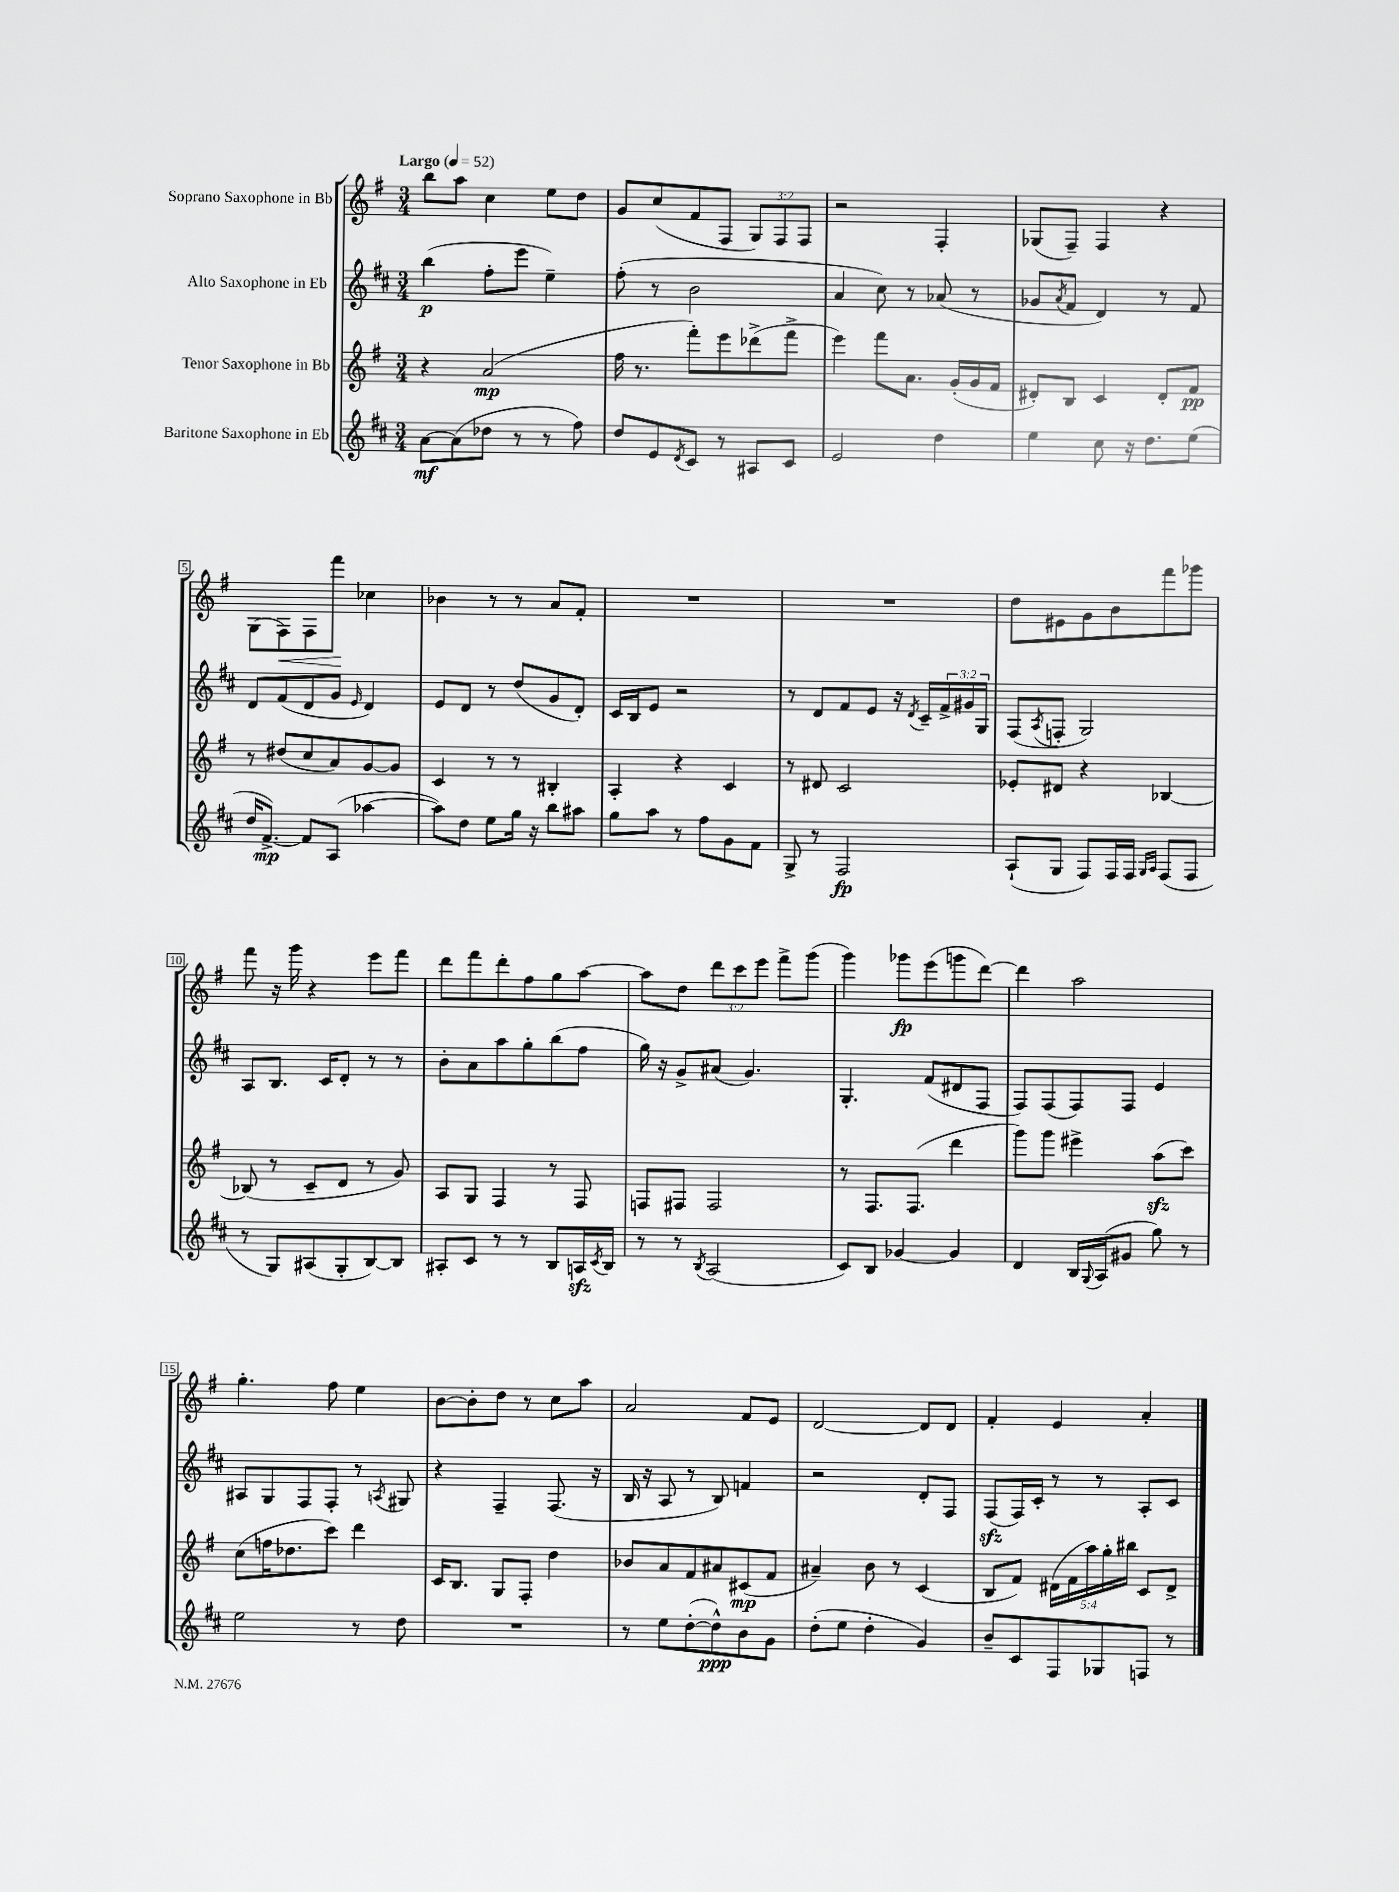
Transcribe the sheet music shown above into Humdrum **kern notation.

**kern	**kern	**kern	**kern
*staff4	*staff3	*staff2	*staff1
*clefG2	*clefG2	*clefG2	*clefG2
*k[f#c#]	*k[f#]	*k[f#c#]	*k[f#]
*M3/4	*M3/4	*M3/4	*M3/4
*MM52	*MM52	*MM52	*MM52
[8a	4r	(4bb	8bb
(8a]	.	.	8aa
8dd-	(2a	8ff#'	4cc
8r	.	8eee	.
8r	.	4ee~)	8ee
8ff#)	.	.	8dd
=	=	=	=
8dd	16ff#	(8ff#'	8g
.	8.r	.	.
8e	.	8r	(8cc
8qd	.	.	.
8c#	8fff#')	2b	8f#
8r	8eee	.	8F#
8A#	(8ddd-^	.	12G)
.	.	.	12F#
8c#	8fff#^	.	.
.	.	.	12F#
=	=	=	=
2e	4eee)	4a	2r
.	8fff#	8cc#)	.
.	8.a	8r	.
4dd	.	(8a-	4F#'
.	(16g'	.	.
.	16g	8r	.
.	16f#	.	.
=	=	=	=
4ee	8d#')	8g-	(8G-
.	.	8qa	.
.	8B	8f#	8F#~)
8cc#	4c	4d)	4F#
16r	.	.	.
8.dd	.	.	.
.	8d#'	8r	4r
(8ee	8f#	8f#	.
=	=	=	=
16dd	8r	8d	(8G
[8.f#^)	.	.	.
.	(8dd#	(8f#	8F#)
8f#]	8cc	8d	8F#
(8A	8a)	8g	8fff#
.	.	16qqe	.
[4aa-	[8g	4d)	4cc-
.	8g]	.	.
=	=	=	=
8aa-])	4c	8e	4b-
8dd	.	8d	.
8ee	8r	8r	8r
16gg	8r	(8dd	8r
16r	.	.	.
8bb	4B#'	8g	8a
8aa#	.	8d')	8f#'
=	=	=	=
8gg	4A'	16c#	2.r
.	.	16B	.
8aa	.	8e	.
8r	4r	2r	.
8ff#	.	.	.
8g	4c	.	.
8f#	.	.	.
=	=	=	=
8G^	8r	8r	2.r
8r	8d#	8d	.
2F#	2c	8f#	.
.	.	8e	.
.	.	16r	.
.	.	8qd	.
.	.	16c#~	.
.	.	24f#^	.
.	.	24g#	.
.	.	24G	.
=	=	=	=
(8A`	8e-'	(8F#	8dd
.	.	8qA	.
8G	8d#	8F'	8e#
8F#)	4r	2G)	8g
16F#	.	.	8b
16F#	.	.	.
16qqG	.	.	.
16qqA	.	.	.
(8F#	[4B-	.	8fff#
8F#	.	.	8ggg-
=	=	=	=
8r	(8B-]	8A	8fff#
8G)	8r	8.B	16r
.	.	.	16ggg
(8A#	8c~	.	4r
.	.	16c#	.
8G'	8d	8d'	.
[8B)	8r	8r	8eee
8B]	8g)	8r	8fff#
=	=	=	=
8A#'	8A	8b'	8ddd
8c#	8G	8a	8fff#
8r	4F#	8aa	8ddd'
8r	.	8gg'	8ff#
8B	8r	(8bb	8gg
16A	8F#	8ff#	[8aa
8qc#	.	.	.
16B	.	.	.
=	=	=	=
8r	8F	16gg)	8aa]
.	.	16r	.
8r	8F#	8g^	8dd
8qB	.	.	.
(2A	2F#	(8a#	12ddd
.	.	.	12ccc
.	.	4.g)	.
.	.	.	12eee
.	.	.	8fff#^
.	.	.	(8ggg
=	=	=	=
8c#)	8r	4.G'	4ggg)
8B	8.F#	.	.
[4g-	.	.	8ggg-
.	(8.F#	.	.
.	.	(8f#	(8eee
4g-]	4ddd	8d#	8ggg
.	.	8F#	[8ddd)
=	=	=	=
4d	8ggg)	8F#)	4ddd]
.	8ggg	(8F#	.
16B	4eee#^	8F#)	2aa
8qqG	.	.	.
(16A	.	.	.
8g#	.	8F#	.
8gg)	(8aa	4e	.
8r	8ccc)	.	.
=	=	=	=
2ee	(8cc	8A#	4.gg'
.	16ff	8G	.
.	8.dd-	.	.
.	.	8F#	.
.	8ccc)	8F#'	8ff#
8r	4ddd	8r	4ee
.	.	8qA	.
8dd	.	8G#	.
=	=	=	=
2.r	16c	4r	[8b
.	8.B	.	.
.	.	.	8b']
.	8G	4F#~	8dd
.	8F#'	.	8r
.	4dd	(8.F#	8cc
.	.	.	8aa
.	.	16r	.
=	=	=	=
8r	8b-	16B	2a
.	.	16r	.
8ee	8a	8A	.
([8dd'	8f#	8r	.
8dd^^])	8a#	8B)	.
8b	(8c#	4f	8f#
8g	8f#	.	8e
=	=	=	=
(8dd'	4a#~)	2r	[2d
8ee	.	.	.
4dd'	8b	.	.
.	8r	.	.
4g)	(4c	8d'	8d]
.	.	8F#	8d
=	=	=	=
8b~	8B	(8F#	4f#'
8c#	8f#)	16F#)	.
.	.	16c#'	.
8F#	(20d#	8r	4e
.	20f#	.	.
.	20aa)	.	.
8G-	.	8r	.
.	20gg'	.	.
.	20bb#	.	.
8F	8c	8A'	4a'
8r	8d#^	8c#	.
==	==	==	==
*-	*-	*-	*-
